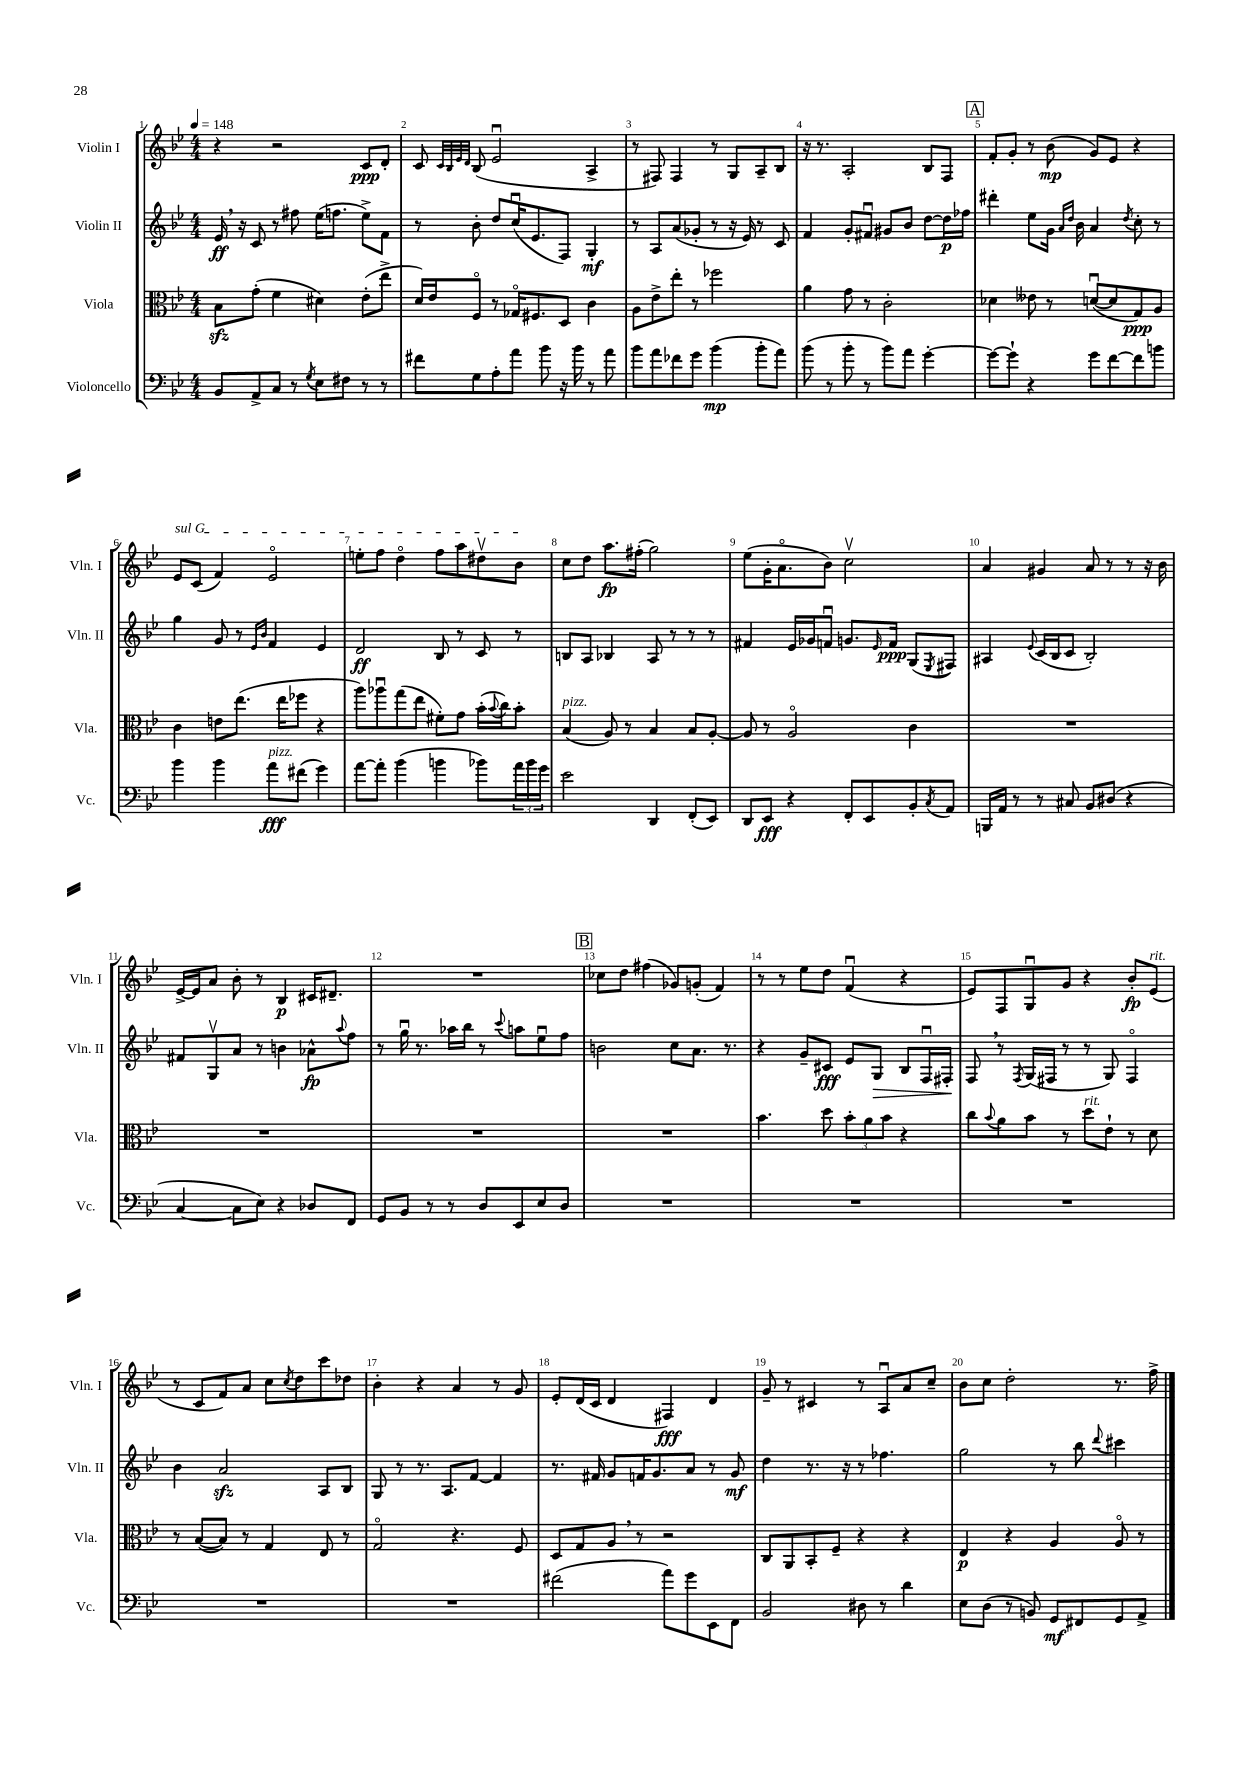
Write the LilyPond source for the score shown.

<<
\new StaffGroup <<
\new Staff = "s0" \with { instrumentName = "Violin I" shortInstrumentName = "Vln. I" } {
    \clef treble \key bes \major \numericTimeSignature \time 4/4 \tempo 4 = 148
    r4 r2 c'8\ppp d'8-. |
    c'8 \grace { c'32 bes32 ees'32 d'32 } bes8( ees'2\downbow a4-> |
    r8 fis8) fis4 r8 g8 a8-- bes8 |
    r16 r8. a2-. bes8 f8 |
    \mark \markup { \box "A" } f'8-. g'8-. r8 bes'8\mp( g'8) ees'8 r4 |
    \once \override TextSpanner.bound-details.left.text = \markup { \italic "sul G" } ees'8\startTextSpan c'8( f'4) ees'2\flageolet |
    e''8-. f''8 d''4\flageolet f''8 a''8 dis''8\upbow bes'8\stopTextSpan |
    c''8 d''8 a''8.\fp fis''16-.( g''2) |
    ees''8( g'16-. a'8.\flageolet bes'8) c''2\upbow |
    a'4 gis'4 a'8 r8 r8 r16 bes'16 |
    ees'16~-> ees'16 a'8 bes'8-. r8 bes4\p cis'16 dis'8.-- |
    R1 |
    \mark \markup { \box "B" } ces''8 d''8 fis''4( ges'8) g'8-.( f'4) |
    r8 r8 ees''8 d''8 f'4\downbow( r4 |
    ees'8) f8 g8\downbow g'8 r4 bes'8-.\fp ees'8^\markup { \italic "rit." }( |
    r8 c'8 f'8) a'8 c''8 \acciaccatura { c''8 } d''8 c'''8 des''8 |
    bes'4-. r4 a'4 r8 g'8 |
    ees'8-. d'16( c'16 d'4 fis4\fff) d'4 |
    g'8-- r8 cis'4 r8 a8\downbow a'8 c''8-- |
    bes'8 c''8 d''2-. r8. f''16-> \bar "|." |
}
\new Staff = "s1" \with { instrumentName = "Violin II" shortInstrumentName = "Vln. II" } {
    \clef treble \key bes \major \numericTimeSignature \time 4/4
    ees'16\ff \breathe r16 c'8 r8 fis''8 ees''16( f''8. ees''8->) f'8 |
    r8 bes'8-. d''8 c''16\downbow( ees'8. f8) g4-.\mf |
    r8 a8 a'8( ges'8-. r8 r16 ees'16) r8 c'8 |
    f'4 g'8-. fis'8\downbow gis'8 bes'8 d''8~ d''16\p fes''16 |
    \mark \markup { \box "A" } dis'''4-. ees''8 g'16 \grace { a'16 d''16 } bes'16 a'4 \acciaccatura { d''8 } c''8-. r8 |
    g''4 g'8 r8 \grace { ees'16 bes'16 } f'4 ees'4 |
    d'2\ff bes8 r8 c'8 r8 |
    b8 a8 bes4 a8 r8 r8 r8 |
    fis'4 ees'16 ges'16 f'8\downbow g'8. \grace { ees'16 } f'16\ppp g8( \acciaccatura { ees8 } fis8) |
    ais4 \appoggiatura { ees'8 } c'16( bes16 c'8 bes2-.) |
    fis'8 g8\upbow a'8 r8 b'4 aes'8-^\fp \appoggiatura { a''8 } f''8 |
    r8 g''16\downbow r8. aes''16 bes''16 r8 \appoggiatura { c'''8 } a''8 ees''8\downbow f''8 |
    \mark \markup { \box "B" } b'2 c''8 a'8. r8. |
    r4 g'8-- cis'8\fff ees'8 g8\> bes8 f16\downbow fis16-.\! |
    f8 \breathe r8 \acciaccatura { f8 } g16( fis16 r8 r8 g8) fis4\flageolet |
    bes'4 a'2\sfz a8 bes8 |
    g8 r8 r8. a8. f'8~ f'4 |
    r8. fis'16 g'8 f'16 g'8. a'8 r8 g'8\mf |
    d''4 r8. r16 r8 fes''4. |
    g''2 r8 bes''8 \appoggiatura { d'''8 } cis'''4 \bar "|." |
}
\new Staff = "s2" \with { instrumentName = "Viola" shortInstrumentName = "Vla." } {
    \clef alto \key bes \major \numericTimeSignature \time 4/4
    bes8\sfz g'8-.( f'4 dis'4) ees'8-.( ees''8-> |
    d'16) ees'16 f8\flageolet r8 ges16\flageolet fis8. d8 c'4 |
    a8 ees'8-> ees''8-. r8 fes''2 |
    a'4 g'8 r8 c'2-. |
    \mark \markup { \box "A" } des'4 eeses'8 r8 d'8~\downbow( d'8 g8\ppp) a8 |
    c'4 e'8 ees''8.( ees''16 fes''8 r4 |
    a''8) aes''8\downbow g''8( ees''8 fis'8-.) g'8 bes'16-.( \appoggiatura { bes'8 } c''16) bes'8-. |
    bes4^\markup { \italic "pizz." }( a8) r8 bes4 bes8 a8~-. |
    a8 r8 a2\flageolet c'4 |
    R1 |
    R1 |
    R1 |
    \mark \markup { \box "B" } R1 |
    bes'4. d''8 \tuplet 3/2 { bes'8-. a'8 bes'8 } r4 |
    c''8 \appoggiatura { bes'8 } a'8 bes'8 r8 d''8^\markup { \italic "rit." } ees'8-! r8 d'8 |
    r8 bes8~( bes8) r8 g4 ees8 r8 |
    g2\flageolet r4. f8 |
    d8 g8 a8 \breathe r8 r2 |
    c8 a,8 bes,8-. f8-- r4 r4 |
    ees4\p r4 a4 a8\flageolet r8 \bar "|." |
}
\new Staff = "s3" \with { instrumentName = "Violoncello" shortInstrumentName = "Vc." } {
    \clef bass \key bes \major \numericTimeSignature \time 4/4
    bes,8 a,8-> c8 r8 \acciaccatura { g8 } ees8 fis8 r8 r8 |
    fis'8 g8 a8-. a'8 bes'8 r16 bes'16 r8 a'8 |
    bes'8 a'8 fes'8 g'8 bes'4\mp( bes'8-. a'8) |
    bes'8( r8 bes'8-. r8 bes'8) a'8 g'4~-. |
    \mark \markup { \box "A" } g'8~ g'8-! r4 g'8 f'8~ f'8 b'8 |
    bes'4 bes'4 a'8\fff^\markup { \italic "pizz." } fis'8( g'4) |
    a'8~ a'8-. bes'4( b'4 bes'8) \tuplet 3/2 { a'16 bes'16 g'16 } |
    ees'2 d,4 f,8-.( ees,8) |
    d,8 ees,8\fff r4 f,8-. ees,8 bes,8-. \acciaccatura { c8 } a,8 |
    b,,16 a,16 r8 r8 cis8 bes,8 dis8( r4 |
    c4~ c8 ees8) r4 des8 f,8 |
    g,8 bes,8 r8 r8 d8 ees,8 ees8 d8 |
    \mark \markup { \box "B" } R1 |
    R1 |
    R1 |
    R1 |
    R1 |
    fis'2( a'8) g'8 ees,8 f,8 |
    bes,2 dis8 r8 d'4 |
    ees8 d8( r8 b,8) g,8\mf fis,8 g,8 a,8-> \bar "|." |
}
>>
>>
\layout { \context { \Score \override BarNumber.break-visibility = ##(#f #t #t) barNumberVisibility = #all-bar-numbers-visible } }
